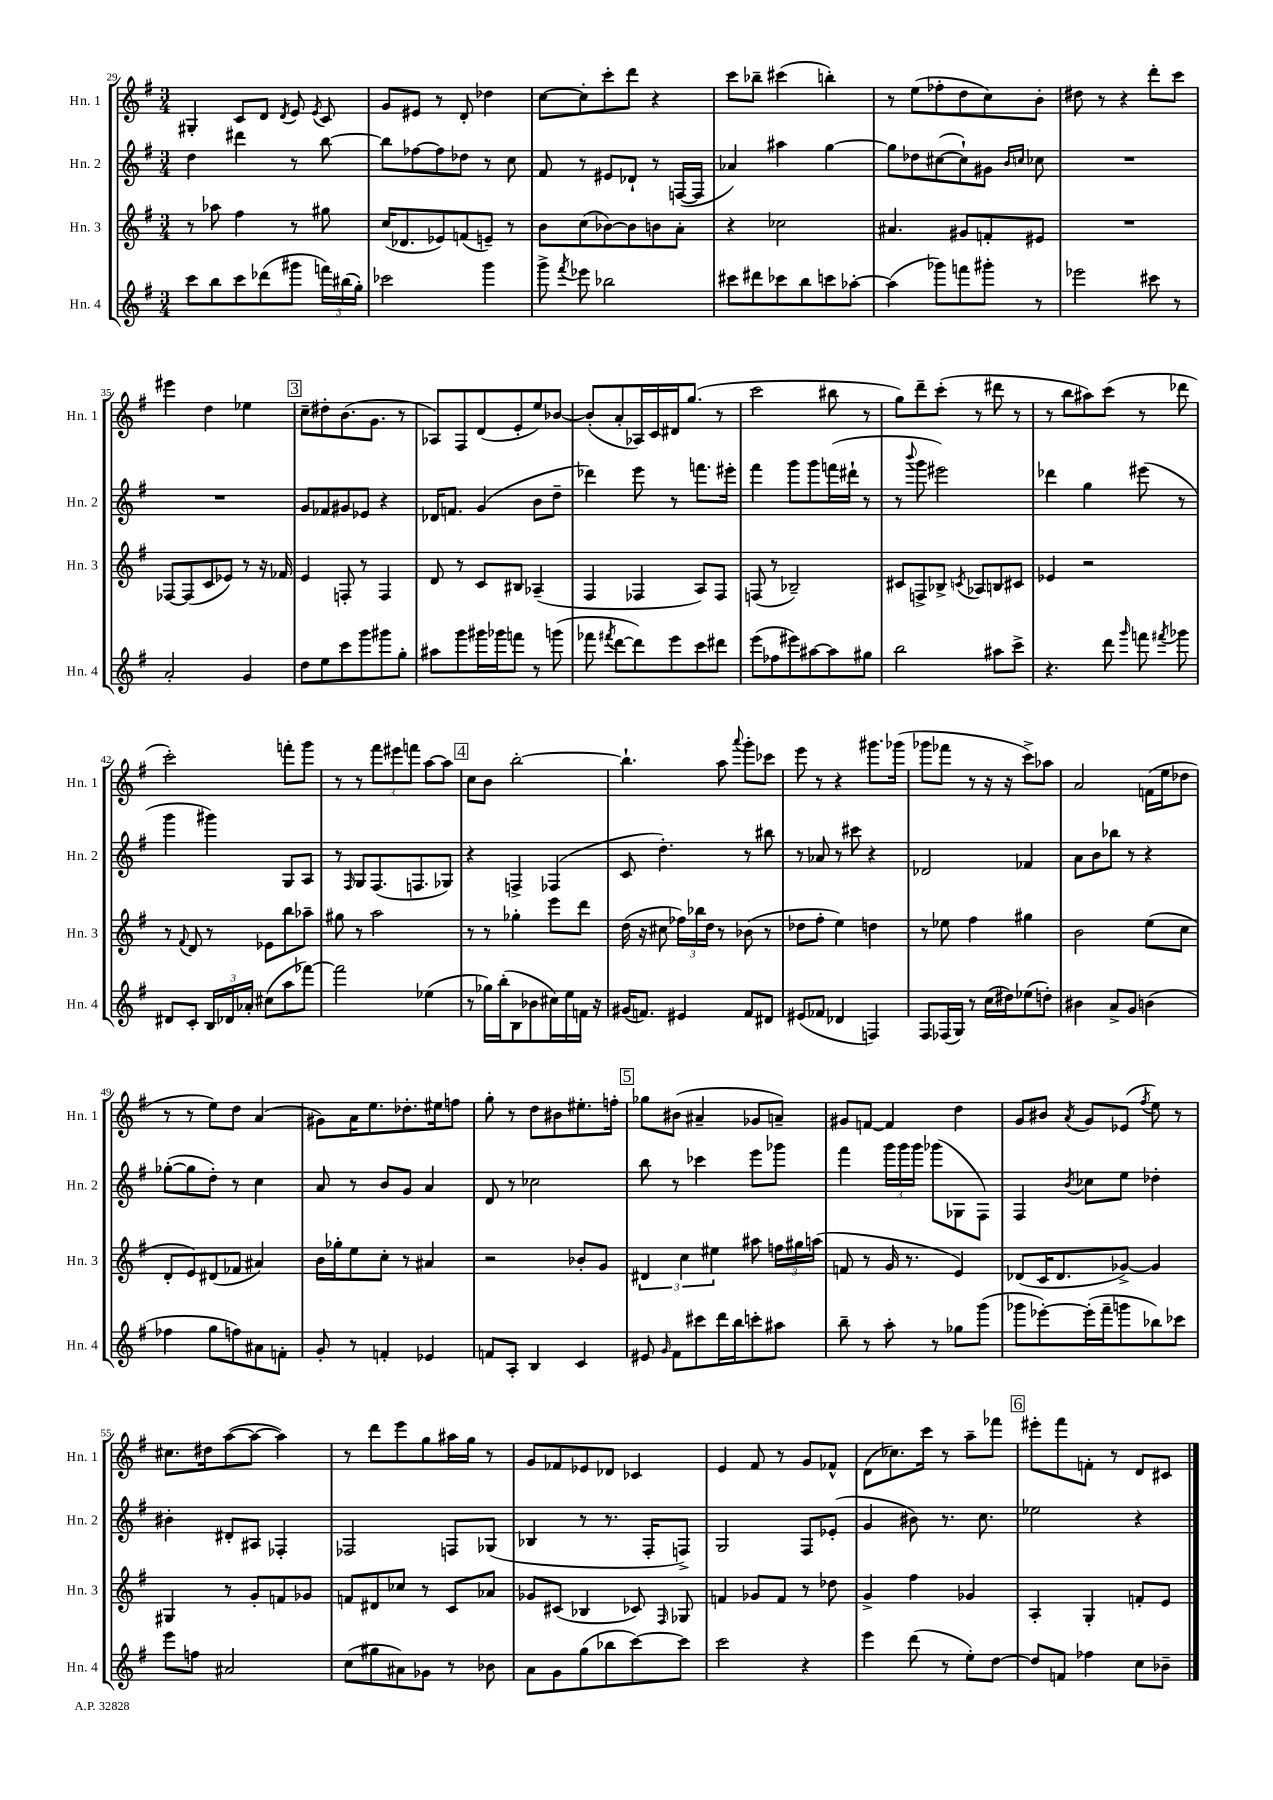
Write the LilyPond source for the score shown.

<<
\new StaffGroup <<
\new Staff = "s0" \with { instrumentName = "Hn. 1" shortInstrumentName = "Hn. 1" } {
    \clef treble \key g \major \numericTimeSignature \time 3/4
    \autoBeamOff gis4-. c'8[ d'8] \acciaccatura { d'8 } e'8 \acciaccatura { e'8 } c'8 |
    g'8[ eis'8] r8 d'8-. des''4 |
    c''8[~ c''8-. c'''8-. d'''8] r4 |
    c'''8[ bes''8]-- cis'''4( b''4-.) |
    r8 e''8[( fes''8-. d''8 c''8) b'8]-. |
    dis''8 r8 r4 d'''8[-. c'''8] |
    eis'''4 d''4 ees''4 |
    \mark \markup { \box "3" } c''8[-- dis''8-. b'8.( g'8.] r8 |
    aes8[) fis8 d'8( e'8-. e''8) bes'8]~ |
    bes'8[-.( a'8-. aes16) c'16 dis'16 g''8.]( r8 |
    c'''2 bis''8 r8 |
    g''8[) d'''8-- c'''8]-.( r8 dis'''8 r8 |
    r8 b''8[ ais''8) c'''8]( r8 des'''8 |
    c'''2-.) f'''8[-. g'''8] |
    r8 r8 \tuplet 3/2 { fis'''8[ eis'''8 f'''8] } a''8[~ a''8] |
    \mark \markup { \box "4" } c''8[ b'8] b''2~-. |
    b''4.-! a''8 \appoggiatura { a'''8 } g'''8[-. ces'''8] |
    e'''8 r8 r4 gis'''8.[ ges'''16]( |
    ges'''8[ fes'''8] r8 r16 r16 c'''8[->) aes''8] |
    a'2 f'16[( e''16 des''8] |
    r8 r8 e''8[) d''8] a'4( |
    gis'8[) a'16 e''8. des''8.-. eis''16 f''8] |
    g''8-. r8 d''8[ bis'8 eis''8.-. f''16]-. |
    \mark \markup { \box "5" } ges''8[ bis'8]( ais'4-- ges'8[ a'8]--) |
    gis'8[ f'8]~ f'4 d''4 |
    g'8[ bis'8] \acciaccatura { a'8 } g'8[ ees'8]( \acciaccatura { fis''8 } e''8) r8 |
    cis''8.[ dis''16 a''8~( a''8]~ a''4) |
    r8 d'''8[ e'''8 g''8 ais''16 g''16] r8 |
    g'8[ fes'8 ees'8 des'8] ces'4 |
    e'4 fis'8 r8 g'8[ fes'8]-^ |
    d'8[( ces''8.) c'''16] r8 a''8[-- fes'''8] |
    \mark \markup { \box "6" } eis'''8[-. fis'''8 f'8]-. r8 d'8[ cis'8] \bar "|." |
}
\new Staff = "s1" \with { instrumentName = "Hn. 2" shortInstrumentName = "Hn. 2" } {
    \clef treble \key g \major \numericTimeSignature \time 3/4
    \autoBeamOff d''4 dis'''4 r8 b''8~ |
    b''8[ fes''8~ fes''8 des''8] r8 c''8 |
    fis'8 r8 eis'8[ des'8]-! r8 f16[~( f16] |
    aes'4) ais''4 g''4~ |
    g''8[ des''8 cis''8~( cis''8-!) gis'8] \grace { b'16[ c''16] } ces''8 |
    R2. |
    R2. |
    \mark \markup { \box "3" } g'8[ fes'8 gis'8 ees'8] r4 |
    des'16[ f'8.] g'4( b'8[ d''8]-- |
    des'''4) e'''8 r8 f'''8.[ eis'''16]-. |
    fis'''4 g'''8[ g'''8 f'''16( dis'''16]-! r8 |
    r8 \appoggiatura { b'''8 } g'''8 eis'''2) |
    des'''4 g''4 eis'''8( r8 |
    g'''4 gis'''4) g8[ a8] |
    r8 \grace { fis16 } g8[ fis8.( f8. ges8]) |
    \mark \markup { \box "4" } r4 f4-> fes4( |
    c'8 d''4.-.) r8 bis''8 |
    r8 aes'8 r8 cis'''8 r4 |
    des'2 fes'4 |
    a'8[ b'8 bes''8] r8 r4 |
    ges''8[~-.( ges''8 d''8]-.) r8 c''4 |
    a'8 r8 b'8[ g'8] a'4 |
    d'8 r8 ces''2 |
    \mark \markup { \box "5" } b''8 r8 ces'''4 e'''8[ ges'''8] |
    fis'''4 \tuplet 3/2 { g'''16[ g'''16 g'''16] } ges'''8[( ges8 fis8]) |
    fis4 \acciaccatura { b'8 } ces''8[ e''8] des''4-. |
    bis'4-. dis'8[-. ais8] fes4-. |
    fes2 f8[ ges8]( |
    bes4 r8 r8. fis16[-. f8]->) |
    g2 fis8[ ees'8]-.( |
    g'4 bis'8) r8. c''8. |
    \mark \markup { \box "6" } ees''2 r4 \bar "|." |
}
\new Staff = "s2" \with { instrumentName = "Hn. 3" shortInstrumentName = "Hn. 3" } {
    \clef treble \key g \major \numericTimeSignature \time 3/4
    \autoBeamOff r8 aes''8 fis''4 r8 gis''8 |
    c''16[( des'8. ees'8) f'8( e'8]--) r8 |
    b'8[ c''8( bes'8~) bes'8 b'8 a'8]-. |
    r4 ces''2 |
    ais'4. gis'8[ f'8-. eis'8] |
    R2. |
    fes8[~ fes8( c'8 ees'8]) r8 r16 fes'16 |
    \mark \markup { \box "3" } e'4 f8-. r8 f4 |
    d'8 r8 c'8[ bis8] aes4--( |
    fis4 fes4 a8[) fes8] |
    f8( r8 bes2--) |
    cis'8[ f8-> bes8]-> \acciaccatura { c'8 } aes8[ b8 cis'8] |
    ees'4 r2 |
    r8 \appoggiatura { fis'8 } d'8 r8 ees'8[ b''8 aes''8]-- |
    gis''8 r8 a''2 |
    \mark \markup { \box "4" } r8 r8 ges''4-. e'''8[ d'''8] |
    d''16( r16 cis''8 \tuplet 3/2 { fes''16[) bes''16 d''16] } r8 bes'8( r8 |
    des''8[ fis''8]-. e''4) d''4 |
    r8 ees''8 fis''4 gis''4 |
    b'2 e''8[( c''8] |
    d'8[-. e'8) dis'8( fes'8] ais'4) |
    b'16[ ges''16-. e''8 c''8]-. r8 ais'4 |
    r2 bes'8[-. g'8] |
    \mark \markup { \box "5" } \tuplet 3/2 { dis'4 c''4 eis''4 } ais''8 \tuplet 3/2 { f''16[ gis''16 a''16]( } |
    f'8 r8 g'16 r8. e'4) |
    des'8[( c'16 des'8. ges'8]~->) ges'4 |
    gis4 r8 g'8[-. f'8 ges'8] |
    f'8[ dis'8 ces''8] r8 c'8[ aes'8] |
    ges'8[ cis'8]( bes4 ces'8) \grace { fis16 } ges8 |
    f'4 ges'8[ f'8] r8 des''8 |
    g'4-> fis''4 ges'4 |
    \mark \markup { \box "6" } a4-. g4-. f'8[-. e'8] \bar "|." |
}
\new Staff = "s3" \with { instrumentName = "Hn. 4" shortInstrumentName = "Hn. 4" } {
    \clef treble \key g \major \numericTimeSignature \time 3/4
    \autoBeamOff c'''8[ b''8 c'''8 des'''8( gis'''8] \tuplet 3/2 { f'''16[) bis''16( g''16]-.) } |
    ces'''2 g'''4 |
    g'''8-> \acciaccatura { fis'''8 } ees'''8 bes''2 |
    cis'''8[ dis'''8 ces'''8 b''8 c'''8 aes''8]~-. |
    aes''4( ges'''8[) f'''8 gis'''8]-. r8 |
    ees'''2 cis'''8 r8 |
    a'2-. g'4 |
    \mark \markup { \box "3" } d''8[ e''8 c'''8 g'''8 gis'''8 g''8]-. |
    ais''8[ g'''8 gis'''16 ges'''16 f'''8] r8 g'''8( |
    fes'''8 \acciaccatura { fis'''8 } d'''8[~ d'''8) e'''8 c'''8 dis'''8] |
    e'''8[( fes''8 eis'''8) ais''8~ ais''8 gis''8] |
    b''2 ais''8[ c'''8]-> |
    r4. d'''8 \grace { g'''16 } f'''8 \acciaccatura { fis'''8 } ges'''8 |
    dis'8[ c'8]-. \tuplet 3/2 { b16[ des'16 aes'16]-. } cis''8[( a''8 fes'''8]~) |
    fes'''2 ees''4( |
    \mark \markup { \box "4" } r8 ges''16[) b''16-.( b8 bes'8 cis''16) e''16 f'16] r16 |
    gis'16[( f'8.]) eis'4 f'8[ dis'8] |
    eis'8[( fes'8] des'4 f4) |
    fis8[ fes16( g16]) r8 c''16[( dis''16) ees''8( d''8]-.) |
    bis'4 a'8[-> g'8] b'4( |
    fes''4 g''8[ f''8) ais'8 f'8]-. |
    g'8-. r8 f'4-. ees'4 |
    f'8[ a8]-. b4 c'4 |
    \mark \markup { \box "5" } eis'8 \grace { g'16 } fis'8[ cis'''8 d'''16 b''16 c'''8-. ais''8] |
    b''8-- r8 a''8-. r8 ges''8[ g'''8]( |
    ges'''8[ ees'''8~-.) ees'''16-.( fis'''16-- g'''8 bes''8) ces'''8] |
    e'''8[ f''8] ais'2 |
    c''8[( gis''8 ais'8) ges'8] r8 bes'8 |
    a'8[ g'8 g''8( bes''8 c'''8~) c'''8] |
    c'''2 r4 |
    e'''4 d'''8( r8 e''8[-.) d''8]~ |
    \mark \markup { \box "6" } d''8[ f'8] fes''4 c''8[ bes'8]-- \bar "|." |
}
>>
>>
\layout { \context { \Score currentBarNumber = #29 } }
